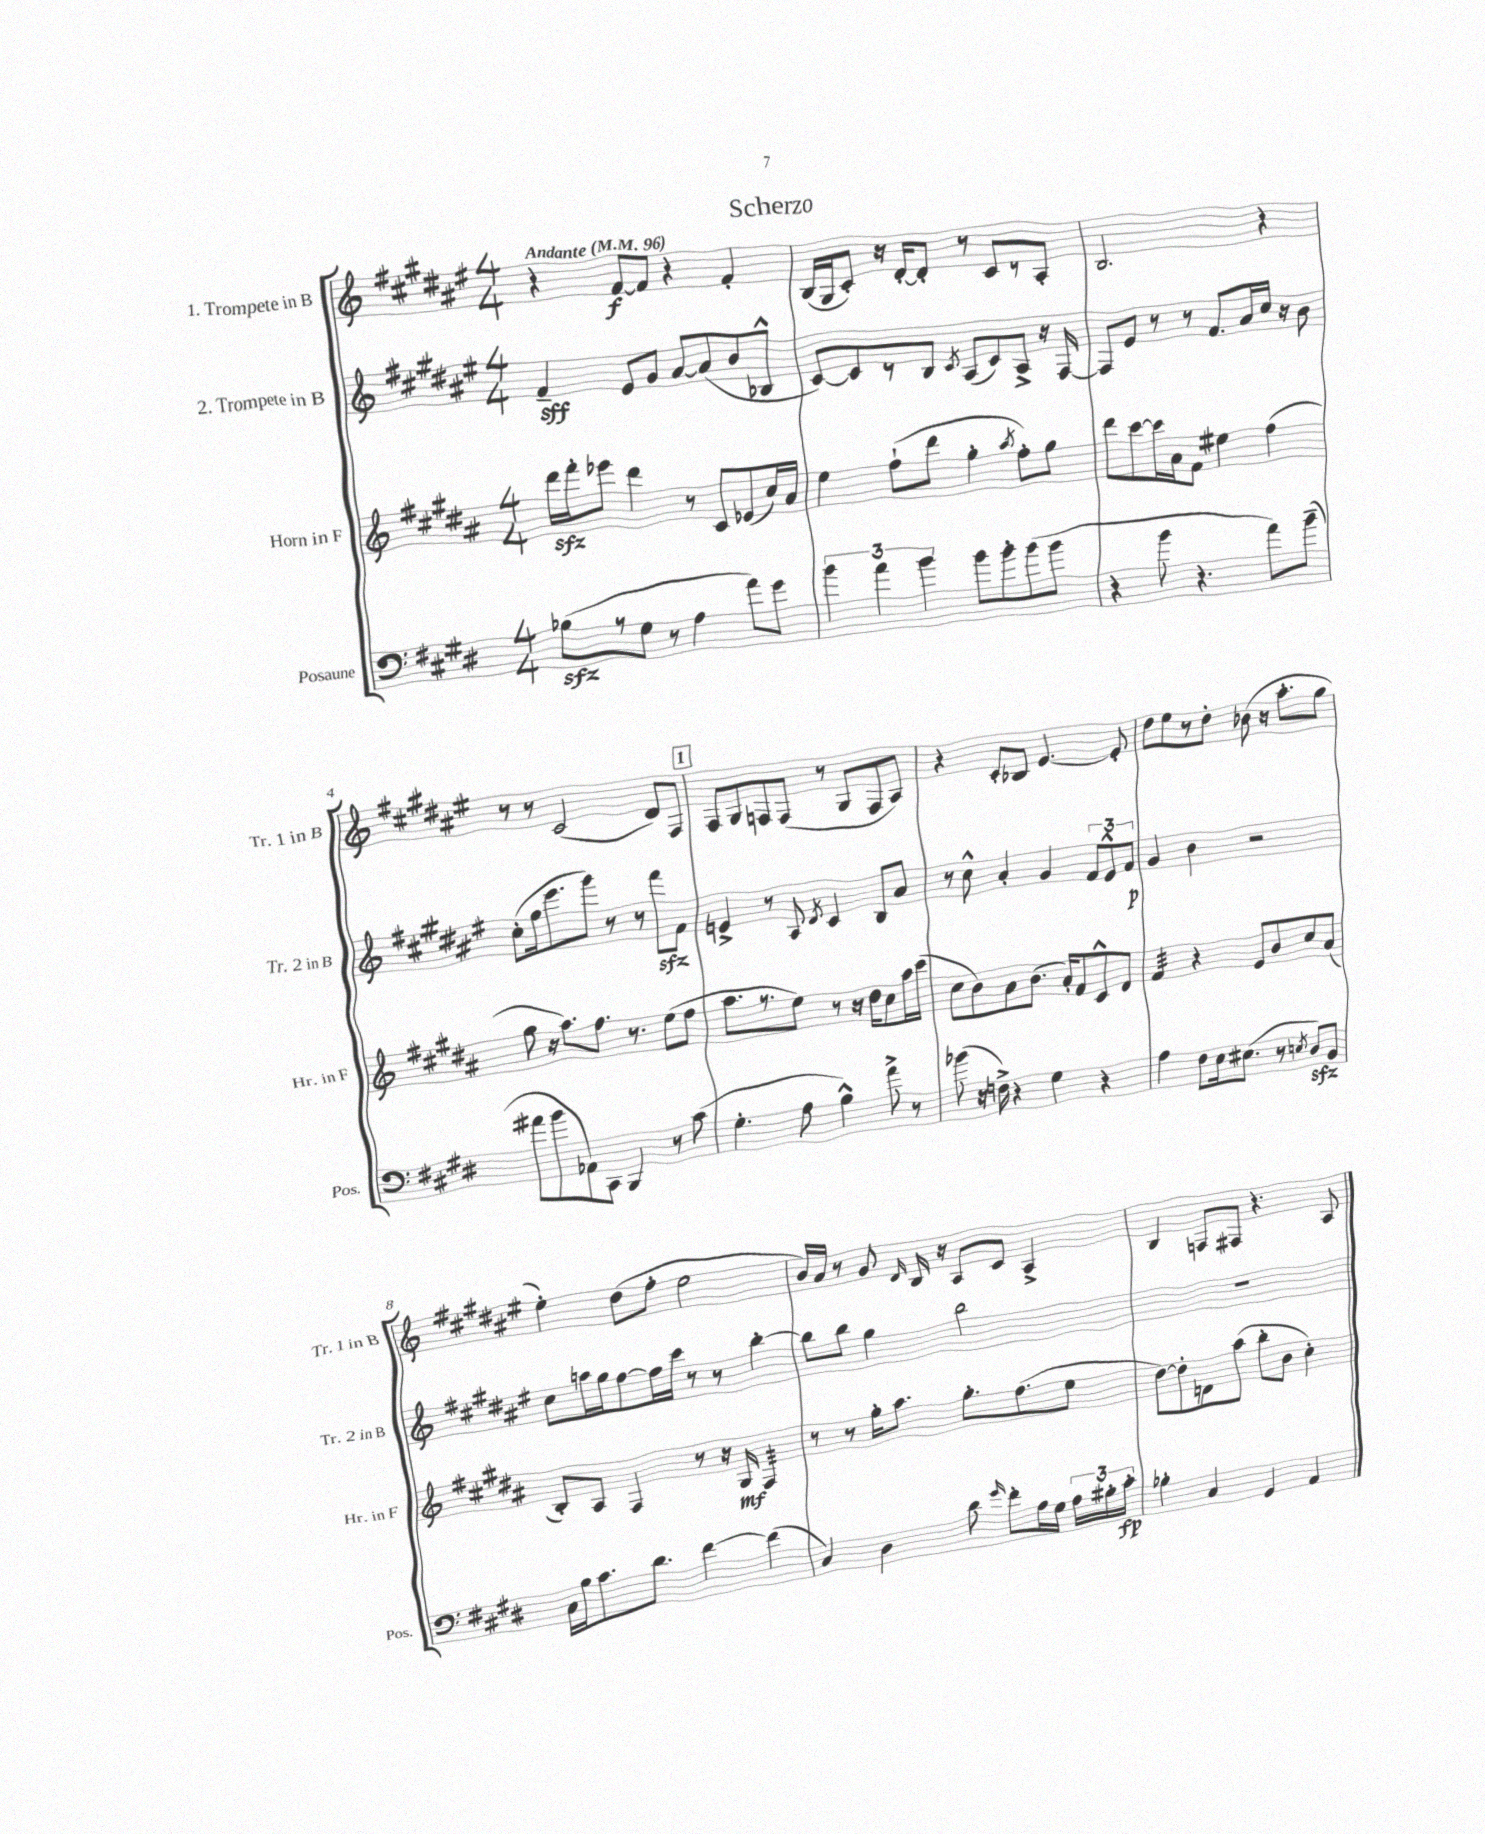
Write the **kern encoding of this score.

**kern	**dynam	**kern	**dynam	**kern	**dynam	**kern	**dynam
*part4	*part4	*part3	*part3	*part2	*part2	*part1	*part1
*staff4	*staff4	*staff3	*staff3	*staff2	*staff2	*staff1	*staff1
*I"Posaune	*	*I"Horn in F	*	*I"2. Trompete in B	*	*I"1. Trompete in B	*
*I'Pos.	*	*I'Hr. in F	*	*I'Tr. 2 in B	*	*I'Tr. 1 in B	*
*clefF4	*	*clefG2	*	*clefG2	*	*clefG2	*
*k[f#c#g#d#]	*	*k[f#c#g#d#a#]	*	*k[f#c#g#d#a#e#]	*	*k[f#c#g#d#a#e#]	*
*M4/4	*	*M4/4	*	*M4/4	*	*M4/4	*
*MM96	*	*MM96	*	*MM96	*	*MM96	*
=1	=1	=1	=1	=1	=1	=1	=1
!	!	!	!	!	!	!LO:TX:a:B:t=Andante	!
(8B-Xzz\L	.	16ddd#zz\LL	.	4f#~/	sff	4r	.
.	.	16fff#'\J	.	.	.	.	.
8r	.	8eee-X\J	.	.	.	.	.
8G#\J	.	4ddd#\	.	8e#/L	.	[8f#/L	f
8r	.	.	.	8g#/J	.	8f#/J]	.
4A\	.	8r	.	[8a#/L	.	4r	.
.	.	8c#/L	.	(8a#/]	.	.	.
8a\L)	.	(8e-X/	.	8b/	.	4f#'/	.
8g#\J	.	16cc#/L)	.	8B-X^^/J	.	.	.
.	.	16a#/JJ	.	.	.	.	.
=2	=2	=2	=2	=2	=2	=2	=2
6b\	.	4ee\	.	[8c#/L)	.	(16B/LL	.
.	.	.	.	.	.	16G#/J	.
.	.	.	.	8c#/]	.	8c#'/J)	.
6a\	.	.	.	.	.	.	.
.	.	(8ff#`\L	.	8r	.	16r	.
.	.	.	.	.	.	[16d#'/KL	.
6b\	.	.	.	.	.	.	.
.	.	8ddd#\J	.	8B/J	.	8d#'/J]	.
.	.	.	.	8qc#/	.	.	.
8b\L	.	4gg#'\	.	(8A#/L	.	8r	.
8b'\	.	.	.	8c#/)	.	8c#/L	.
.	.	8qaa#/	.	.	.	.	.
(8b\	.	8ff#'\L)	.	8A#^/J	.	8r	.
8b\J	.	8gg#\J	.	16r	.	8A#'/J	.
.	.	.	.	[16F#/	.	.	.
=3	=3	=3	=3	=3	=3	=3	=3
4r	.	8ddd#\L	.	8F#/L]	.	2.B/	.
.	.	[8ccc#\	.	8e#/J	.	.	.
8b\	.	16ccc#\L]	.	8r	.	.	.
.	.	16a#\J	.	.	.	.	.
4.r	.	8f#\J	.	8r	.	.	.
.	.	4ee#X\	.	8.f#/L	.	.	.
.	.	.	.	16a#/L	.	.	.
8a\L)	.	(4ff#\	.	16cc#/JJ	.	4r	.
.	.	.	.	16r	.	.	.
(8b~\J	.	.	.	8b\	.	.	.
!!LO:LB:g=z
=4	=4	=4	=4	=4	=4	=4	=4
8a#X\L	.	8gg#\	.	(8cc#'\L	.	8r	.
8b\	.	16r	.	16gg#\k	.	8r	.
.	.	8.aa#\L)	.	8.eee#\	.	.	.
8AA-X\)	.	.	.	.	.	(2c#/	.
8CC#\J	.	8.ff#\J	.	8ggg#\J)	.	.	.
4BBB/	.	.	.	8r	.	.	.
.	.	8.r	.	.	.	.	.
.	.	.	.	8r	.	.	.
8r	.	(8ee\L	.	8fff#zz\L	.	8d#/L)	.
(8c#\	.	8ff#\J	.	8f#\J	.	8F#/J	.
!!LO:REH:place=s1:t=1
=5	=5	=5	=5	=5	=5	=5	=5
4.G#'\	.	8.aa#\L	.	4en^/	.	8F#/L	.
.	.	.	.	.	.	8G#/	.
.	.	8.r	.	.	.	.	.
.	.	.	.	8r	.	8Fn/	.
8A\	.	8ee\J)	.	8A#/	.	(8F/J	.
.	.	.	.	8qd#/	.	.	.
4B^^\)	.	8r	.	4c#/	.	8r	.
.	.	16r	.	.	.	8G#/L	.
.	.	16dd#\KL	.	.	.	.	.
8a^\	.	8cc#\	.	8B/L	.	8F/	.
8r	.	16aa#\L	.	8a#/J	.	8A#/J)	.
.	.	(16ccc#\JJ	.	.	.	.	.
=6	=6	=6	=6	=6	=6	=6	=6
(8b-X\	.	8cc#\L	.	8r	.	4r	.
16r	.	8b\)	.	8cc#^^\	.	.	.
16Fn^\)	.	.	.	.	.	.	.
4r	.	8a#\	.	4a#'/	.	8c#'/L	.
.	.	(8.b\J	.	.	.	8B-X/J	.
4G#\	.	.	.	4g#/	.	[4.e#/	.
.	.	16a#'/KL)	.	.	.	.	.
.	.	8f#/	.	.	.	.	.
4r	.	8c#^^/	.	12f#/L	.	.	.
.	.	.	.	12e#^^/	.	.	.
.	.	8d#/J	.	.	.	8e#'/]	.
.	.	.	.	12f#/J	p	.	.
=7	=7	=7	=7	=7	=7	=7	=7
*	*	*tremolo	*	*	*	*	*
4A\	.	32f#/LLL	.	4g#/	.	8dd#\L	.
.	.	32f#/	.	.	.	.	.
.	.	32f#/	.	.	.	.	.
.	.	32f#/	.	.	.	.	.
.	.	32f#/	.	.	.	8ee#\	.
.	.	32f#/	.	.	.	.	.
.	.	32f#/	.	.	.	.	.
.	.	32f#/JJJ	.	.	.	.	.
*	*	*Xtremolo	*	*	*	*	*
8F#\L	.	4r	.	4b\	.	8r	.
16E\k	.	.	.	.	.	8dd#'\J	.
(8.E#X\J	.	.	.	.	.	.	.
.	.	8e/L	.	2r	.	(8b-X\	.
8r	.	8b/	.	.	.	16r	.
.	.	.	.	.	.	8.aa#'\L	.
8qEn/	.	.	.	.	.	.	.
8D#zz/L)	.	8cc#/	.	.	.	.	.
8BB/J	.	(8a#/J	.	.	.	8gg#\J	.
!!LO:LB:g=z
=8	=8	=8	=8	=8	=8	=8	=8
16C#\LL	.	8B'/L)	.	8cc#\L	.	4ee#'\)	.
16B\J	.	.	.	.	.	.	.
8.c#\	.	8A#/J	.	16aan\L	.	.	.
.	.	.	.	16gg#\J	.	.	.
.	.	4F#/	.	[8ff#\	.	(8dd#\L	.
8.d#\J	.	.	.	.	.	.	.
.	.	.	.	16ff#\L]	.	8ff#'\J	.
.	.	.	.	16ccc#\JJ	.	.	.
[4f#\	.	8r	.	8r	.	2ee#\	.
.	.	16r	.	8r	.	.	.
.	.	16G#/	mf	.	.	.	.
*	*	*tremolo	*	*	*	*	*
(4f#\]	.	32F#/LLL	.	[4bb'\	.	.	.
.	.	32F#/	.	.	.	.	.
.	.	32F#/	.	.	.	.	.
.	.	32F#/	.	.	.	.	.
.	.	32F#/	.	.	.	.	.
.	.	32F#/	.	.	.	.	.
.	.	32F#/	.	.	.	.	.
.	.	32F#/JJJ	.	.	.	.	.
*	*	*Xtremolo	*	*	*	*	*
=9	=9	=9	=9	=9	=9	=9	=9
4C#/)	.	8r	.	8bb\L]	.	16b/LL)	.
.	.	.	.	.	.	16a#/JJ	.
.	.	8r	.	8bb\J	.	8r	.
4D#\	.	16gg#'\KL	.	4gg#\	.	8g#/	.
.	.	8.aa#\J	.	.	.	.	.
.	.	.	.	.	.	16qqd#/	.
.	.	.	.	.	.	16B/	.
.	.	.	.	.	.	16r	.
8d#\	.	8.gg#'\L	.	2bb\	.	8A#/L	.
16qqg#/	.	.	.	.	.	.	.
8f#'\L	.	.	.	.	.	8c#/J	.
.	.	(8.ff#\	.	.	.	.	.
16A\L	.	.	.	.	.	4A#^/	.
16G#\JJ	.	.	.	.	.	.	.
24A\LL	.	8ee\J	.	.	.	.	.
24B#X'\	.	.	.	.	.	.	.
24c#'\JJ	fp	.	.	.	.	.	.
=10	=10	=10	=10	=10	=10	=10	=10
4B-X'\	.	[8dd#\L)	.	1r	.	4B/	.
.	.	8dd#'\]	.	.	.	.	.
4C#/	.	8dn\	.	.	.	8Fn/L	.
.	.	(8aa#\J	.	.	.	8F#X/J	.
4GG#/	.	8bb'\L	.	.	.	4.r	.
.	.	8b\J	.	.	.	.	.
4AA/	.	4cc#'\)	.	.	.	.	.
.	.	.	.	.	.	8A#/	.
==	==	==	==	==	==	==	==
*-	*-	*-	*-	*-	*-	*-	*-
